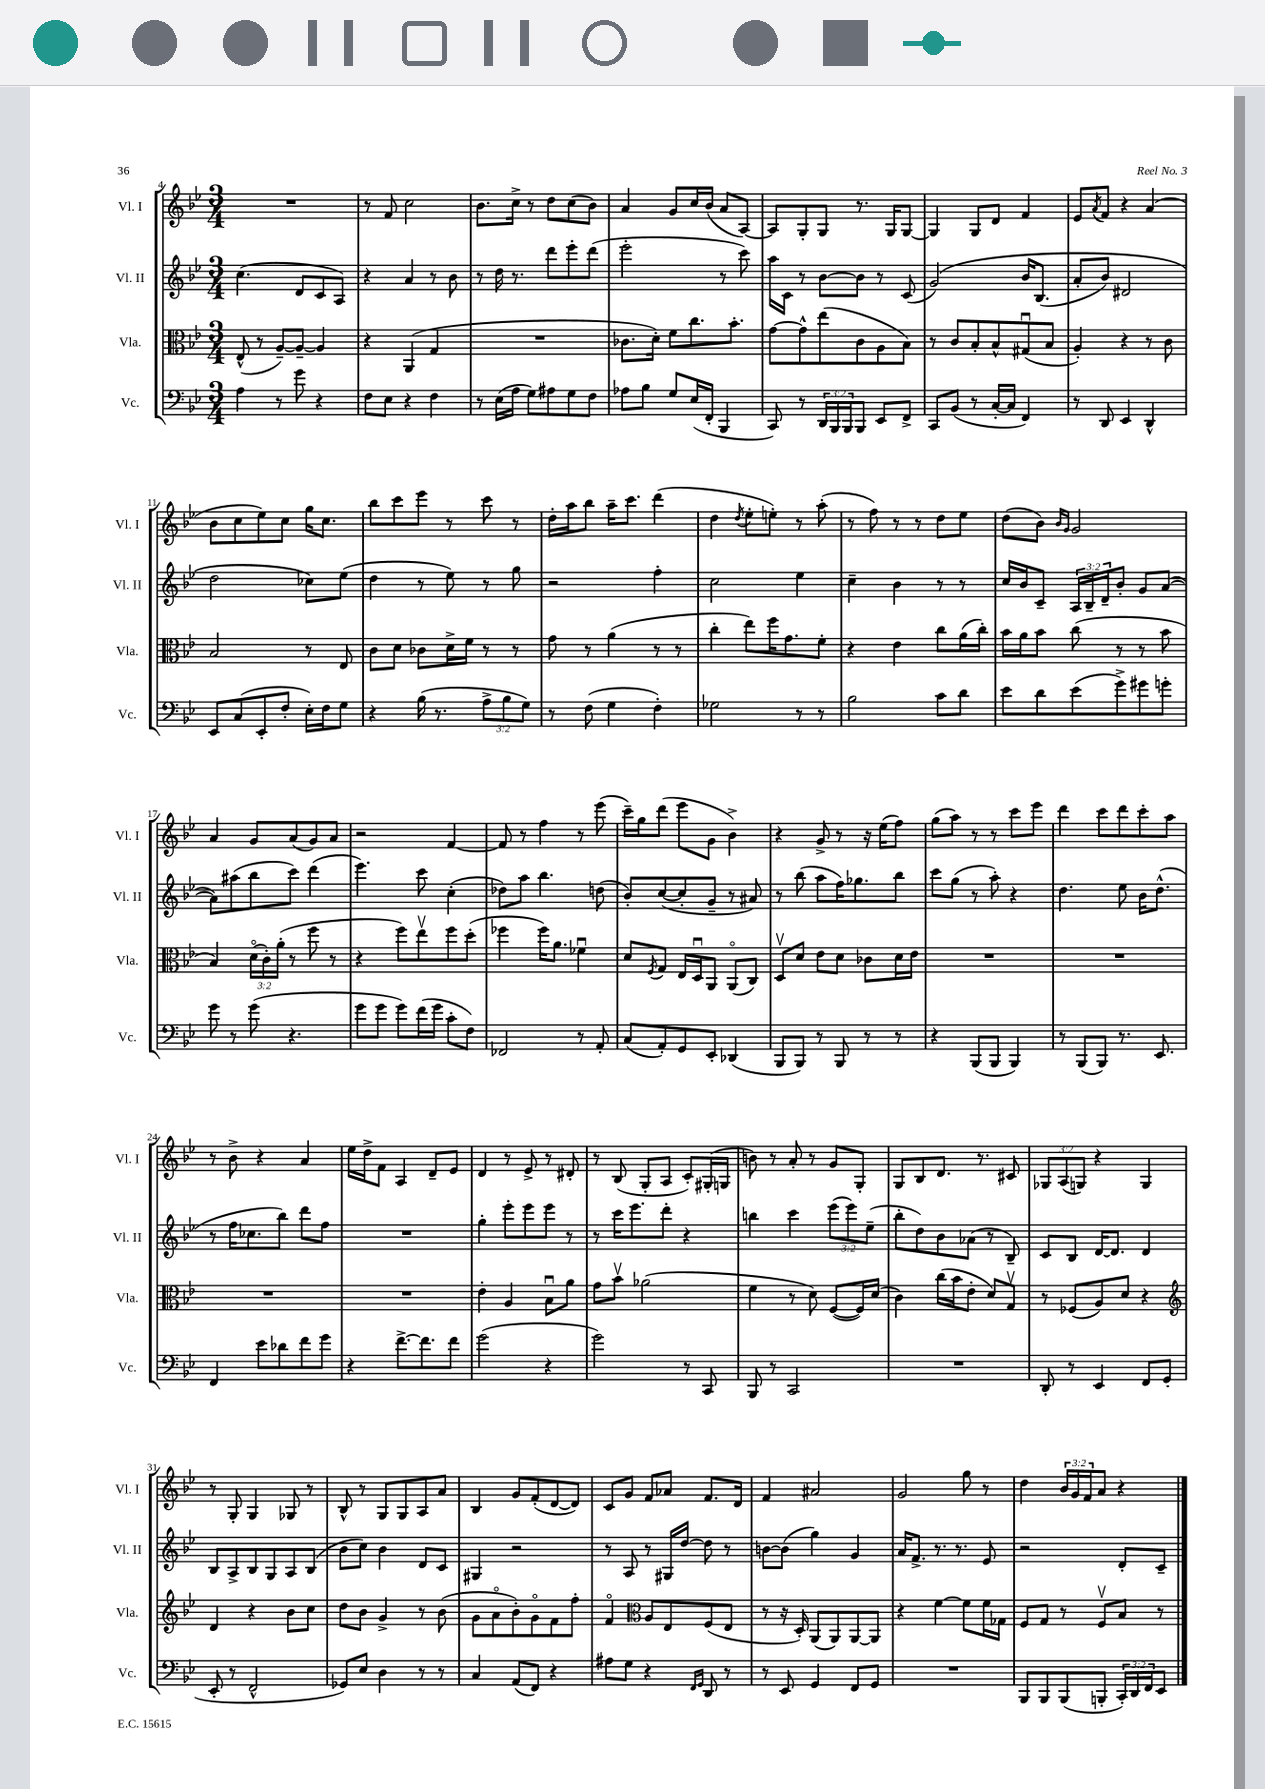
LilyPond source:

<<
\new StaffGroup <<
\new Staff = "s0" \with { instrumentName = "Vl. I" shortInstrumentName = "Vl. I" } {
    \clef treble \key bes \major \numericTimeSignature \time 3/4 \override Staff.TupletNumber.text = #tuplet-number::calc-fraction-text
    R2. |
    r8 f'8 c''2 |
    bes'8. c''16-> r8 d''8 c''8( bes'8) |
    a'4 g'8 c''16 bes'16( a'8 a8~) |
    a8 g8-. g8 r8. g16 g8~ |
    g4 g8 d'8 f'4 |
    ees'8 \acciaccatura { a'8 } f'8 r4 a'4( |
    bes'8 c''8 ees''8) c''8 g''16 c''8. |
    bes''8 c'''8 ees'''8 r8 c'''8 r8 |
    d''16-. a''16 bes''8 a''16-- c'''8. d'''4( |
    d''4 \acciaccatura { d''8 } ees''8-. e''8-.) r8 a''8-.( |
    r8 f''8) r8 r8 d''8 ees''8 |
    d''8( bes'8) \grace { bes'16 g'16 } g'2 |
    a'4 g'8 a'8( g'8) a'8 |
    r2 f'4~ |
    f'8 r8 f''4 r8 ees'''8( |
    c'''16--) g''16 d'''8( ees'''8 g'8 bes'4->) |
    r4 g'8-> r8 r16 ees''16( f''8) |
    g''8( a''8) r8 r8 c'''8 ees'''8 |
    d'''4 c'''8 d'''8 c'''8-. a''8 |
    r8 bes'8-> r4 a'4 |
    ees''16 d''16-> f'8 a4 d'8-- ees'8 |
    d'4 r8 ees'8-> r8 dis'8-. |
    r8 bes8( g8-. a8 c'8-.) gis16-.( g16 |
    b'8) r8 a'8-. r8 g'8 g8-. |
    g8 bes8 d'8. r8. cis'8 |
    \tuplet 3/2 { ges8 a8( g8) } r4 g4 |
    r8 g8-. g4 ges8 r8 |
    bes8-^ r8 g8 g8 a8 a'8 |
    bes4 g'8 f'8-.( d'8~ d'8) |
    c'8 g'8 f'8 aes'8 f'8. d'16 |
    f'4 ais'2 |
    g'2 g''8 r8 |
    d''4 \tuplet 3/2 { bes'16 g'16 f'16 } a'8 r4 \bar "|." |
}
\new Staff = "s1" \with { instrumentName = "Vl. II" shortInstrumentName = "Vl. II" } {
    \clef treble \key bes \major \numericTimeSignature \time 3/4 \override Staff.TupletNumber.text = #tuplet-number::calc-fraction-text
    c''4.( d'8 c'8 a8) |
    r4 a'4 r8 bes'8 |
    r8 d''16 r8. d'''8 ees'''8-. d'''8( |
    ees'''2-. r8 c'''8) |
    a''16 c'16 r8 bes'8~ bes'8 r8 c'8( |
    g'2)\( bes'16 bes8.( |
    a'8-. bes'8) dis'2 |
    d''2 ces''8\) ees''8( |
    d''4 r8 ees''8) r8 g''8 |
    r2 f''4-. |
    c''2 ees''4 |
    c''4-- bes'4 r8 r8 |
    c''16 bes'16 c'8-- \tuplet 3/2 { a16 bes16-- d'16-- } bes'8-. g'8 a'8~( |
    a'8) ais''8( bes''8 c'''8) d'''4( |
    ees'''4.) c'''8 c''4-.( |
    des''8) a''8 bes''4. d''8( |
    bes'8-.) c''8~( c''8-. g'8-- r8 ais'8) |
    r8 bes''8( a''8 f''16) ges''8. bes''8 |
    c'''8 g''8( r8 a''8-.) r4 |
    d''4. ees''8 bes'16 d''8.-^( |
    r8 f''16 ces''8. bes''8) d'''8 f''8 |
    R2. |
    g''4-. ees'''8-. ees'''8 ees'''8 r8 |
    r8 c'''16 ees'''8. d'''8-. r4 |
    b''4 c'''4 \tuplet 3/2 { ees'''8( ees'''8) ees''8--( } |
    bes''8-. d''8) bes'8 aes'8( r8 bes8--) |
    c'8 bes8 d'16~ d'8. d'4 |
    bes8 a8-> bes8 g8 a8 bes8( |
    bes'8 c''8) bes'4 d'8 c'8 |
    gis4 r2 |
    r8 a8 r8 gis16 d''16~ d''8 r8 |
    b'8~ b'8( g''4) g'4 |
    a'16 f'8.-> r8. r8. ees'8 |
    r2 d'8-. c'8-- \bar "|." |
}
\new Staff = "s2" \with { instrumentName = "Vla." shortInstrumentName = "Vla." } {
    \clef alto \key bes \major \numericTimeSignature \time 3/4 \override Staff.TupletNumber.text = #tuplet-number::calc-fraction-text
    ees8-^( r8 a8~--) a8~-- a4 |
    r4 a,4( g4 |
    R2. |
    ces'8. d'16-.) f'8 c''8. bes'8.-. |
    g'8~ g'8-^ ees''8( c'8 a8 bes8) |
    r8 c'8 bes8-. bes8-^ gis8\downbow( bes8 |
    a4-.) r4 r8 c'8 |
    bes2 r8 ees8 |
    c'8 d'8 ces'8 d'16-> f'16 r8 r8 |
    g'8 r8 a'4( r8 r8 |
    c''4-. ees''8) f''16 g'8. f'8-. |
    r4 ees'4 c''8 a'16( c''16-.) |
    bes'16 a'16 bes'8 c''8( r8 r8 bes'8 |
    bes4) \tuplet 3/2 { d'16\flageolet( c'16-.) a'16-.( } r8 f''8 r8 |
    r4 f''8) ees''8\upbow f''8 d''8-.( |
    fes''4 fes''16) a'8. fes'4\downbow |
    d'8 \acciaccatura { f8 } g8 ees16 d16\downbow a,8 a,8\flageolet( c8) |
    d8\upbow d'8 ees'8 d'8 ces'8 d'16 ees'16 |
    R2. |
    R2. |
    R2. |
    R2. |
    ees'4-. a4 bes8\downbow a'8 |
    g'8 bes'8\upbow aes'2( |
    f'4 r8 d'8) f8~( f16) d'16( |
    c'4) c''16( bes'16 ees'8-. d'8) g8\upbow |
    r8 fes8( a8) d'8 r4 |
    \clef treble d'4 r4 bes'8 c''8 |
    d''8 bes'8 g'4-> r8 bes'8( |
    g'8 a'8\flageolet bes'8-.) g'8\flageolet f'8 f''8-. |
    f'4\flageolet \clef alto a8 ees8 f8( ees8 |
    r8 r16 d16-.) a,8( a,8) a,8~ a,8 |
    r4 f'4~ f'8 f'16 ges16 |
    f8 g8 r8 f8\upbow bes8 r8 \bar "|." |
}
\new Staff = "s3" \with { instrumentName = "Vc." shortInstrumentName = "Vc." } {
    \clef bass \key bes \major \numericTimeSignature \time 3/4 \override Staff.TupletNumber.text = #tuplet-number::calc-fraction-text
    a4 r8 g'8 r4 |
    f8 ees8 r4 f4 |
    r8 ees16( a16 g8) ais8 g8 f8 |
    aes8 bes8 g8 ees16( f,16-. bes,,4 |
    c,8) r8 \tuplet 3/2 { d,16 bes,,16 bes,,16 } bes,,8 ees,8 f,8-> |
    c,8 bes,8( r8 c16~-. c16 f,4) |
    r8 d,8 ees,4 d,4-^ |
    ees,8 c8( ees,8-. f8-. ees16-.) f16 g8 |
    r4 bes16( r8. \tuplet 3/2 { a8-> bes8 g8) } |
    r8 f8( g4 f4-.) |
    ges2 r8 r8 |
    bes2 c'8 d'8 |
    ees'8 d'8 ees'8( g'8->) gis'8 g'8-. |
    g'8 r8 g'8( r4. |
    g'8 g'8 g'8) f'16( g'16 c'8-. f8) |
    fes,2 r8 a,8-. |
    c8( a,8-.) g,8 ees,8-. des,4( |
    bes,,8 bes,,8) r8 bes,,8 r8 r8 |
    r4 bes,,8( bes,,8 bes,,4) |
    r8 bes,,8( bes,,8) r8. ees,8. |
    f,4 ees'8 des'8 f'8 g'8 |
    r4 f'8.~-> f'8. f'8 |
    g'2( r4 |
    g'2) r8 c,8 |
    bes,,8 r8 c,2 |
    R2. |
    d,8-. r8 ees,4 f,8 g,8( |
    ees,8-. r8 f,2-^ |
    ges,8) ees8 d4 r8 r8 |
    c4 a,8( f,8) r4 |
    ais8 g8 r4 \grace { f,16 g,16 } d,8 r8 |
    r8 ees,8 g,4 f,8 g,8 |
    R2. |
    bes,,8 bes,,8 bes,,8( b,,8-. \tuplet 3/2 { c,16-.) d,16 f,16 } ees,8 \bar "|." |
}
>>
>>
\layout { \context { \Score currentBarNumber = #4 } }
